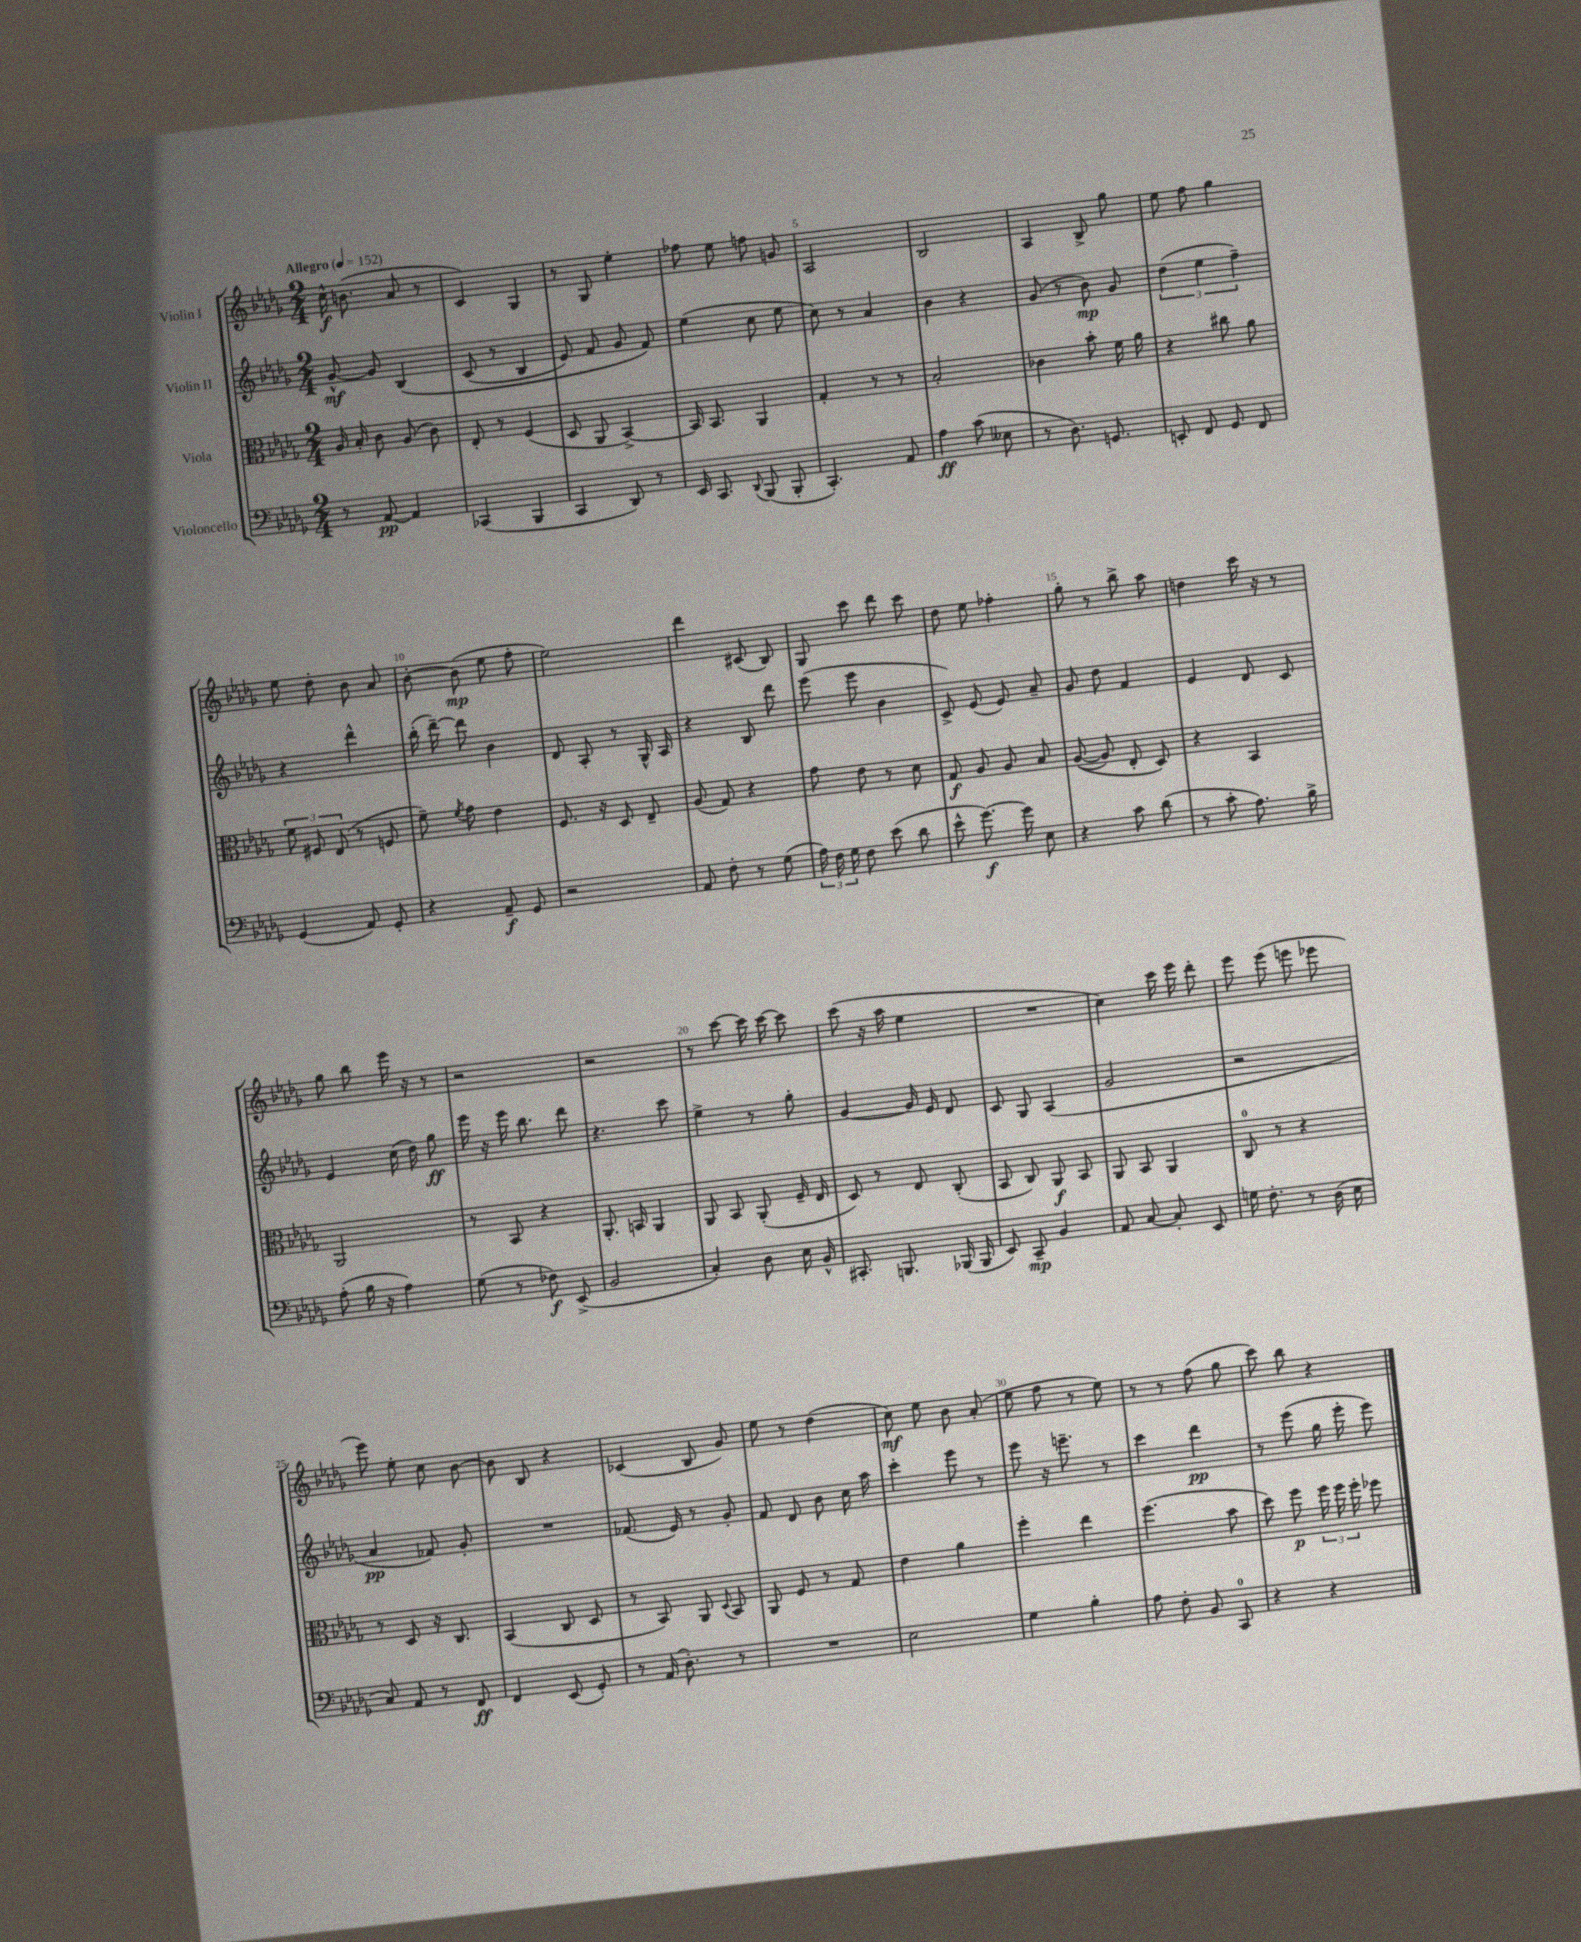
<<
\new StaffGroup <<
\new Staff = "s0" \with { instrumentName = "Violin I" } {
    \clef treble \key des \major \numericTimeSignature \time 2/4 \tempo "Allegro" 4 = 152
    \autoBeamOff c''16-^\f b'8.( aes'8 r8 |
    c'4) ges4 |
    r8 ges8 ees''4-. |
    fes''8 ees''8 f''8 g'8 |
    aes2 |
    bes2 |
    aes4 bes8-> ges''8 |
    ees''8 f''8 ges''4 |
    ees''8 des''8-. bes'8 aes'8 |
    bes'8~-. bes'8\mp( ees''8 f''8-. |
    ees''2) |
    des'''4 cis'8( bes8) |
    ges8 c'''8 des'''8 c'''8 |
    des''8 ees''8 fes''4-. |
    ges''8-. r8 bes''8-> aes''8 |
    d''4 c'''16 r16 r8 |
    ges''8 bes''8 ees'''16 r16 r8 |
    r2 |
    r2 |
    r8 c'''8~ c'''16 c'''16~ c'''8 |
    c'''8( r16 aes''16 ees''4 |
    R2 |
    c''4) c'''16 ees'''16 des'''8-. |
    ees'''8 ees'''8( e'''8 ees'''8 |
    ees'''8) ees''8-. c''8 bes'8~ |
    bes'8 bes8 r4 |
    ces'4( bes8 ges'8) |
    ees''8 r8 des''4( |
    c''8\mf) ees''8 bes'8 aes'8-.( |
    ees''8 f''8 r8 ees''8) |
    r8 r8 f''8( ges''8 |
    c'''8) bes''8 r4 \bar "|." |
}
\new Staff = "s1" \with { instrumentName = "Violin II" } {
    \clef treble \key des \major \numericTimeSignature \time 2/4
    \autoBeamOff ges'8~-^\mf ges'8 bes4\( |
    c'8( r8 bes4 |
    ees'8) f'8 ges'8 f'8\) |
    ees''4( c''8 ees''8 |
    c''8) r8 aes'4 |
    bes'4 r4 |
    ges'8( r8 bes'8\mp) ges'8 |
    \tuplet 3/2 { des''4( ees''4 f''4--) } |
    r4 des'''4-^ |
    bes''16-.( des'''16~--) des'''8 bes'4 |
    des'8 aes8-. r8 ges16-^ aes16 |
    r4 bes8 des'''8 |
    ees'''8( ees'''8 bes'4 |
    c'8->) ees'8( ees'8) aes'8-- |
    ges'8 des''8 f'4 |
    ees'4 des'8 c'8 |
    ees'4 c''16( des''16) ges''8\ff |
    ees'''16 r16 ees'''16 bes''8. des'''8 |
    r4. c'''8 |
    ees''4-> r8 ges''8-. |
    ges'4~ ges'16 ees'16 des'8 |
    c'8 ges8 aes4( |
    ges'2 |
    r2 |
    aes'4\pp fes'8) ges'8-. |
    R2 |
    fes'8.( ees'16) r8 ges'8-. |
    f'8 des'8 bes'8 c''16 aes''16 |
    c'''4-. ees'''8 r8 |
    ees'''8 r16 e'''8.-- r8 |
    c'''4 des'''4\pp |
    r8 ees'''8( ges''16 ees'''16-. ees'''8) \bar "|." |
}
\new Staff = "s2" \with { instrumentName = "Viola" } {
    \clef alto \key des \major \numericTimeSignature \time 2/4
    \autoBeamOff aes16 bes16-. c'8 aes8( c'8) |
    ees8-. r8 f4( |
    des8 aes,8 bes,4~->) |
    bes,16 bes,8. aes,4 |
    ges4-. r8 r8 |
    bes2-. |
    ces'4 bes'8-. f'16 aes'16 |
    r4 cis''8 aes'8 |
    \tuplet 3/2 { f'8 fis8 ees8( } r8 f8 |
    f'8--) \acciaccatura { f'8 } ges'8 ees'4 |
    f8. r16 des8 ees8-- |
    aes8( ges8) r4 |
    ges'8 ees'8 r8 des'8 |
    ges8\f aes8 aes8 bes8 |
    aes8~(\( aes8) ees8-. des8\) |
    r4 bes,4 |
    aes,2 |
    r8 bes,8 r4 |
    aes,8.-. b,16 aes,4 |
    aes,8 bes,8 aes,8-.( f16-- ees16 |
    des8) r8 ees8 c8-.( |
    bes,8 c8) aes,8\f bes,8 |
    aes,8 bes,8 aes,4 |
    c8-0 r8 r4 |
    r8 des8 r16 c8. |
    bes,4( c8 des8 |
    r8 bes,8) aes,8 \appoggiatura { des8 } bes,8 |
    aes,8 f8 r8 ges8 |
    ees'4 aes'4 |
    f''4-. ees''4 |
    f''4.( bes'8 |
    des''8) f''8\p \tuplet 3/2 { f''16 f''16 f''16-. } fes''8 \bar "|." |
}
\new Staff = "s3" \with { instrumentName = "Violoncello" } {
    \clef bass \key des \major \numericTimeSignature \time 2/4
    \autoBeamOff r8 aes,8~\pp aes,4 |
    ces,4( bes,,4 |
    c,4 des,8) r8 |
    ees,16 c,8. \appoggiatura { des,8 } bes,,8( bes,,8-. |
    c,4.-.) aes,8 |
    aes4\ff c'8( eeses8 |
    r8 des8.) g,8. |
    e,8-. f,8 ges,8 f,8 |
    ges,4( aes,8) ges,8-. |
    r4 aes,8--\f ges,8 |
    r2 |
    aes,8 f8-. r8 ges8( |
    \tuplet 3/2 { aes16) f16 ges16 } f8 ees'8( des'8 |
    ees'8-^ ges'8.~\f) ges'16 ees8 |
    r4 c'8 des'8( |
    r8 c'8-. aes8.) bes16-> |
    aes8-.( bes16 r16 aes4) |
    ges8( r8 fes8\f) ees,8->( |
    bes,2 |
    c4-.) des8 ees16 bes,16-^ |
    cis,8.-. b,,8. bes,,16( bes,,16 |
    ees,8) c,8--\mp bes,4 |
    aes,8 c8~ c8-. ees,8 |
    g16 f8.-. r8 des16( ees16 |
    c8) aes,8 r8 f,8\ff |
    f,4 ees,8( ges,8-.) |
    r8 aes,16( des8.-.) r8 |
    R2 |
    ees2 |
    ges4 bes4-. |
    aes8 f8-. bes,8 c,8-0 |
    r4 r4 \bar "|." |
}
>>
>>
\layout { \context { \Score \override BarNumber.break-visibility = ##(#f #t #t) barNumberVisibility = #(every-nth-bar-number-visible 5) } }
